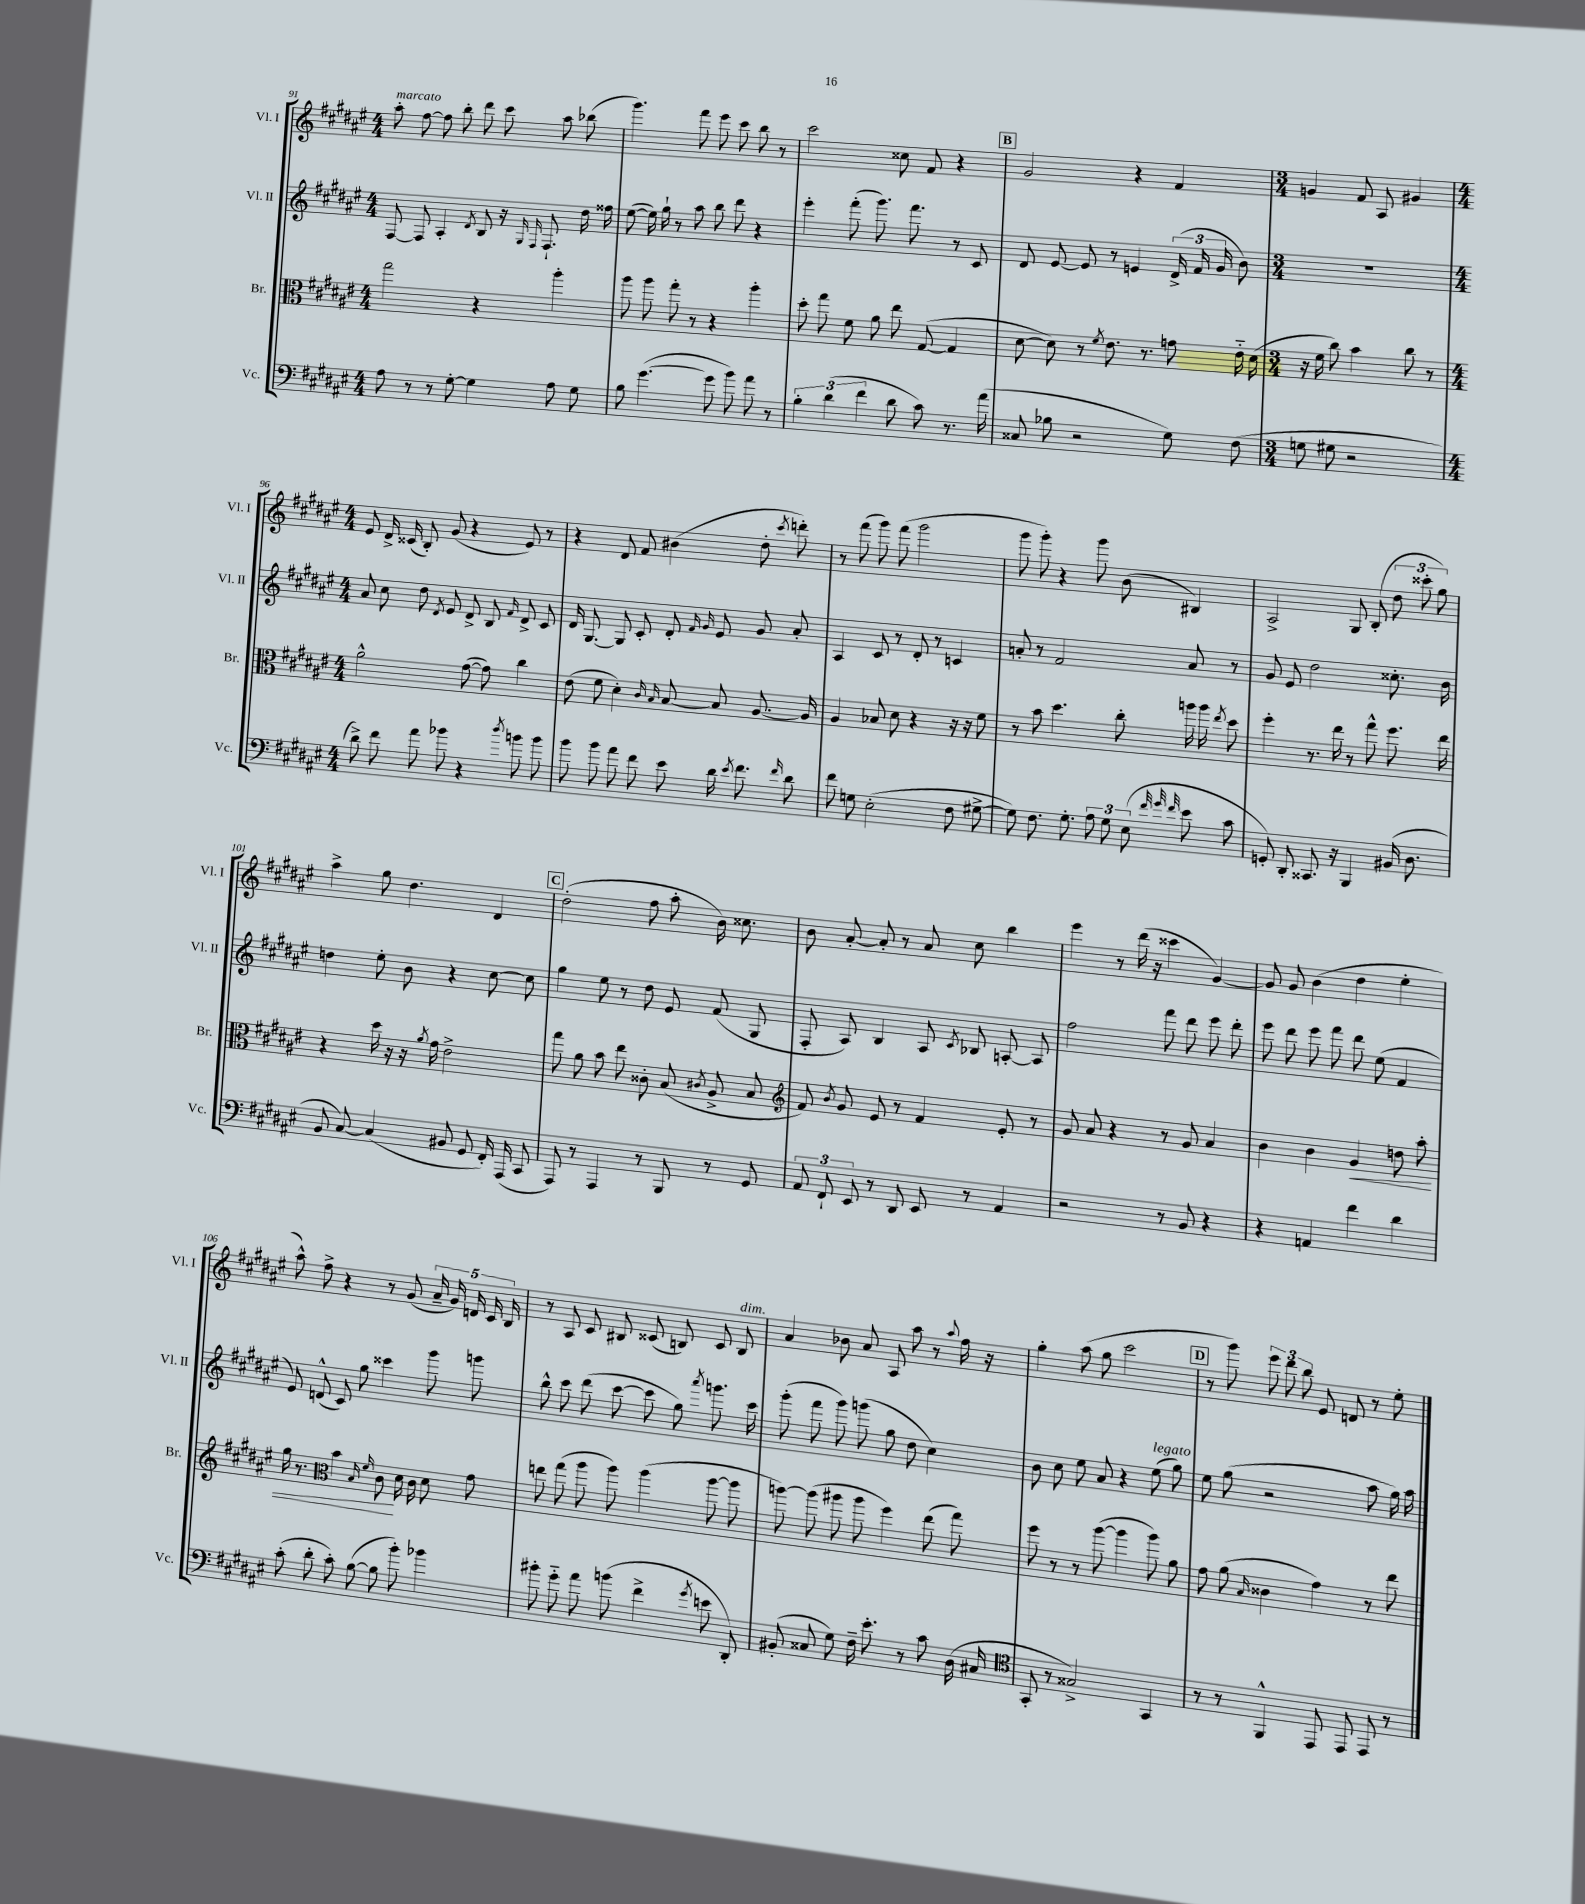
<<
\new StaffGroup <<
\new Staff = "s0" \with { instrumentName = "Vl. I" shortInstrumentName = "Vl. I" } {
    \clef treble \key fis \major \numericTimeSignature \time 4/4
    \autoBeamOff ais''8-.^\markup { \italic "marcato" } fis''8~ fis''8 b''8-. dis'''8 cis'''8 ais''8 bes''8( |
    gis'''4.) fis'''8 eis'''8 cis'''8 b''8 r8 |
    cis'''2 cisis''8 fis'8 r4 |
    \mark \markup { \box "B" } gis'2 r4 fis'4 |
    \numericTimeSignature \time 3/4 g'4 fis'8 ais8 gis'4 |
    \numericTimeSignature \time 4/4 eis'8 dis'16-> cisis'16( b8-.) gis'8( r4 eis'8) r8 |
    r4 dis'8 fis'8 bis'4( dis''8-. \acciaccatura { cis'''8 } d'''8-.) |
    r8 fis'''8( gis'''8) fis'''8( gis'''2 |
    gis'''8 gis'''8-.) r4 gis'''8 b'8( bis4) |
    ais2-> gis8 b8-.( \tuplet 3/2 { dis''8 cisis'''8-. gis''8) } |
    ais''4-> gis''8 dis''4. dis'4 |
    \mark \markup { \box "C" } dis''2-.( fis''8 ais''8-. b'16) cisis''8. |
    b'8 ais'8~-. ais'8-. r8 ais'8 cis''8 b''4 |
    eis'''4 r8 dis'''16( r16 cisis'''4 gis'4~) |
    gis'8 gis'8 b'4( dis''4 eis''4-. |
    ais''8-^) fis''8-> r4 r8 gis'8( \tuplet 5/4 { ais'16-- gis'16) d'16 cis'16 b16 } |
    r8 ais8 cis'8 bis8 cisis'8( b8) cisis'8 b8^\markup { \italic "dim." } |
    ais'4 bes'8 ais'8 ais8 ais''8 r8 \appoggiatura { ais''8 } fis''16 r16 |
    gis''4-. ais''8( gis''8 cis'''2 |
    \mark \markup { \box "D" } r8 gis'''8) \tuplet 3/2 { eis'''8 dis'''8 b''8 } eis'8 d'8 r8 eis''8-. \bar "|." |
}
\new Staff = "s1" \with { instrumentName = "Vl. II" shortInstrumentName = "Vl. II" } {
    \clef treble \key fis \major \numericTimeSignature \time 4/4
    \autoBeamOff fis8~ fis8 ais4-. \acciaccatura { dis'8 } b8 r16 \grace { gis16 fis16 } fis8.-! dis''16 fisis''16 |
    eis''8~( eis''16) gis''16-! r8 ais''8 b''8 dis'''8 r4 |
    eis'''4-. fis'''8-.( gis'''8.) fis'''8. r8 cis'8 |
    \mark \markup { \box "B" } dis'8 eis'8~ eis'8 r8 e'4 \tuplet 3/2 { dis'16->( fis'16 gis'16 } b'8) |
    \numericTimeSignature \time 3/4 R2. |
    \numericTimeSignature \time 4/4 ais'8 cis''8 dis''8 \acciaccatura { dis'8 } eis'8 dis'8-> b8 \grace { fis'16 } dis'8-> cis'8 |
    dis'16 gis8.~ gis8 cis'8-. dis'8-. \grace { fis'16 gis'16 } eis'8 gis'8 ais'8-. |
    ais4 cis'8 r8 dis'8-. r8 c'4 |
    a'8-. r8 fis'2 a'8 r8 |
    gis'8 eis'8 dis''2 cisis''8.-. b'16 |
    d''4 eis''8-. b'8 r4 cis''8~ cis''8 |
    \mark \markup { \box "C" } gis''4 eis''8 r8 dis''8 eis'8 fis'8( gis8 |
    fis8-. ais8) b4 ais8 \acciaccatura { cis'8 } bes8 a8~-. a8 |
    fis''2 fis'''8 dis'''8 eis'''8 dis'''8-. |
    eis'''8 dis'''8 eis'''8 fis'''8 dis'''8 eis''8( fis'4 |
    eis'8) d'8-^( cis'8) gis''8 cisis'''4 gis'''8 g'''8 |
    b''8-^ cis'''8 dis'''8( cis'''8~ cis'''8 gis''8) \acciaccatura { ais'''8 } g'''8. cis'''16 |
    gis'''8-.( fis'''8 gis'''8) g'''8( gis''8 dis''8 cis''4) |
    b'8 cis''8 eis''8 ais'8 r4 eis''8^\markup { \italic "legato" }( gis''8) |
    \mark \markup { \box "D" } eis''8 gis''8( r2 ais''8 gis''16) ais''16 \bar "|." |
}
\new Staff = "s2" \with { instrumentName = "Br." shortInstrumentName = "Br." } {
    \clef alto \key fis \major \numericTimeSignature \time 4/4
    \autoBeamOff gis''2 r4 ais''4-. |
    ais''8 ais''8 gis''8-. r8 r4 ais''4-. |
    dis''8-. gis''8 fis'8 ais'8 eis''8 gis8~( gis4 |
    \mark \markup { \box "B" } dis'8~ dis'8) r8 \acciaccatura { fis'8 } eis'8. r8. g'8 eis'16-_ dis'16( |
    \numericTimeSignature \time 3/4 r16 fis'16 cis''8) b'4 cis''8 r8 |
    \numericTimeSignature \time 4/4 ais'2-^ gis'8~( gis'8) cis''4 |
    eis'8( fis'8 dis'4-.) \grace { cis'16 b16 } b8~ b8 ais8.~ ais16 |
    ais4 bes8 dis'8 r4 r16 r16 fis'8 |
    r8 b'8 dis''4. cis''8-. a''16 a''16 \acciaccatura { eis''8 } dis''8 |
    fis''4-. r8. eis''16 r8 gis''8-^ fis''8. eis''16 |
    r4 dis''16 r16 r16 \acciaccatura { ais'8 } gis'16 eis'2-> |
    \mark \markup { \box "C" } gis''8 ais'8 b'8 eis''8 cisis'8-. b8( \acciaccatura { cis'8 } ais8-> b8 |
    \clef treble fis'8) \acciaccatura { b'8 } gis'8 eis'8 r8 fis'4 eis'8-. r8 |
    gis'8 ais'8 r4 r8 gis'8 ais'4 |
    b'4 b'4 gis'4\< d''8 ais''8-. |
    gis''16 r8. \clef alto b'4 \grace { b16 fis'16 } cis'8\! dis'16 cis'16 dis'8 gis'8 |
    e''8 gis''8( ais''8 ais''8) ais''4( ais''8~ ais''8 |
    a''8~) a''8( ais''8 ais''8 fis''4) eis''8( gis''8) |
    fis''8 r8 r8 ais''8~( ais''4 ais''8) ais'8 |
    \mark \markup { \box "D" } gis'8 ais'8( \grace { b16 } cisis'4 gis'4) r8 eis''8 \bar "|." |
}
\new Staff = "s3" \with { instrumentName = "Vc." shortInstrumentName = "Vc." } {
    \clef bass \key fis \major \numericTimeSignature \time 4/4
    \autoBeamOff ais8 r8 r8 gis8~-. gis4 ais8 gis8 |
    b8 gis'4.~( gis'8 b'8) ais'8 r8 |
    \tuplet 3/2 { b4-. dis'4( fis'4 } dis'8 cis'8) r8. ais'16( |
    \mark \markup { \box "B" } cisis8 bes8 r2 gis8) fis8( |
    \numericTimeSignature \time 3/4 g8 gis8 r2 |
    \numericTimeSignature \time 4/4 dis'8->) fis'8 ais'8 bes'8 r4 \acciaccatura { dis''8 } b'8 b'8 |
    b'8 b'8 ais'8 fis'8 eis'8 dis'16 \acciaccatura { eis'8 } fis'8. \grace { fis'16 } dis'8 |
    fis'8 g8 eis2-.( fis8 gis8~-> |
    gis8) fis8. gis8.-. \tuplet 3/2 { ais8 gis8 eis8( } \grace { fis'32 gis'32 fis'32 } eis'8 cis'8 |
    g,8-.) dis,8-. cisis,8. r16 b,,4 bis,16( dis8. |
    b,8 cis8~) cis4( bis,8 gis,8 fis,16-.) ais,,16( cis,8 |
    \mark \markup { \box "C" } ais,,8) r8 ais,,4 r8 b,,8 r8 gis,8 |
    \tuplet 3/2 { ais,8 fis,8-! eis,8 } r8 dis,8 eis,8 r8 ais,4 |
    r2 r8 b,8 r4 |
    r4 a,4 fis'4 dis'4 |
    cis'8-.( dis'8-. cis'8-.) b8~( b8 b'8-.) bes'4 |
    bis'8-. gis'8-_ ais'8 b'8( fis'4-> \acciaccatura { gis'8 } e'8 dis,8-.) |
    bis,8-.( cisis8 gis8) fis16-- eis'8.-. r8 cis'8 dis16( cis16 |
    \clef tenor gis,8-. r8 gisis2->) gis,4 |
    \mark \markup { \box "D" } r8 r8 fis,4-^ eis,8 eis,8 eis,8 r8 \bar "|." |
}
>>
>>
\layout { \context { \Score currentBarNumber = #91 } }
